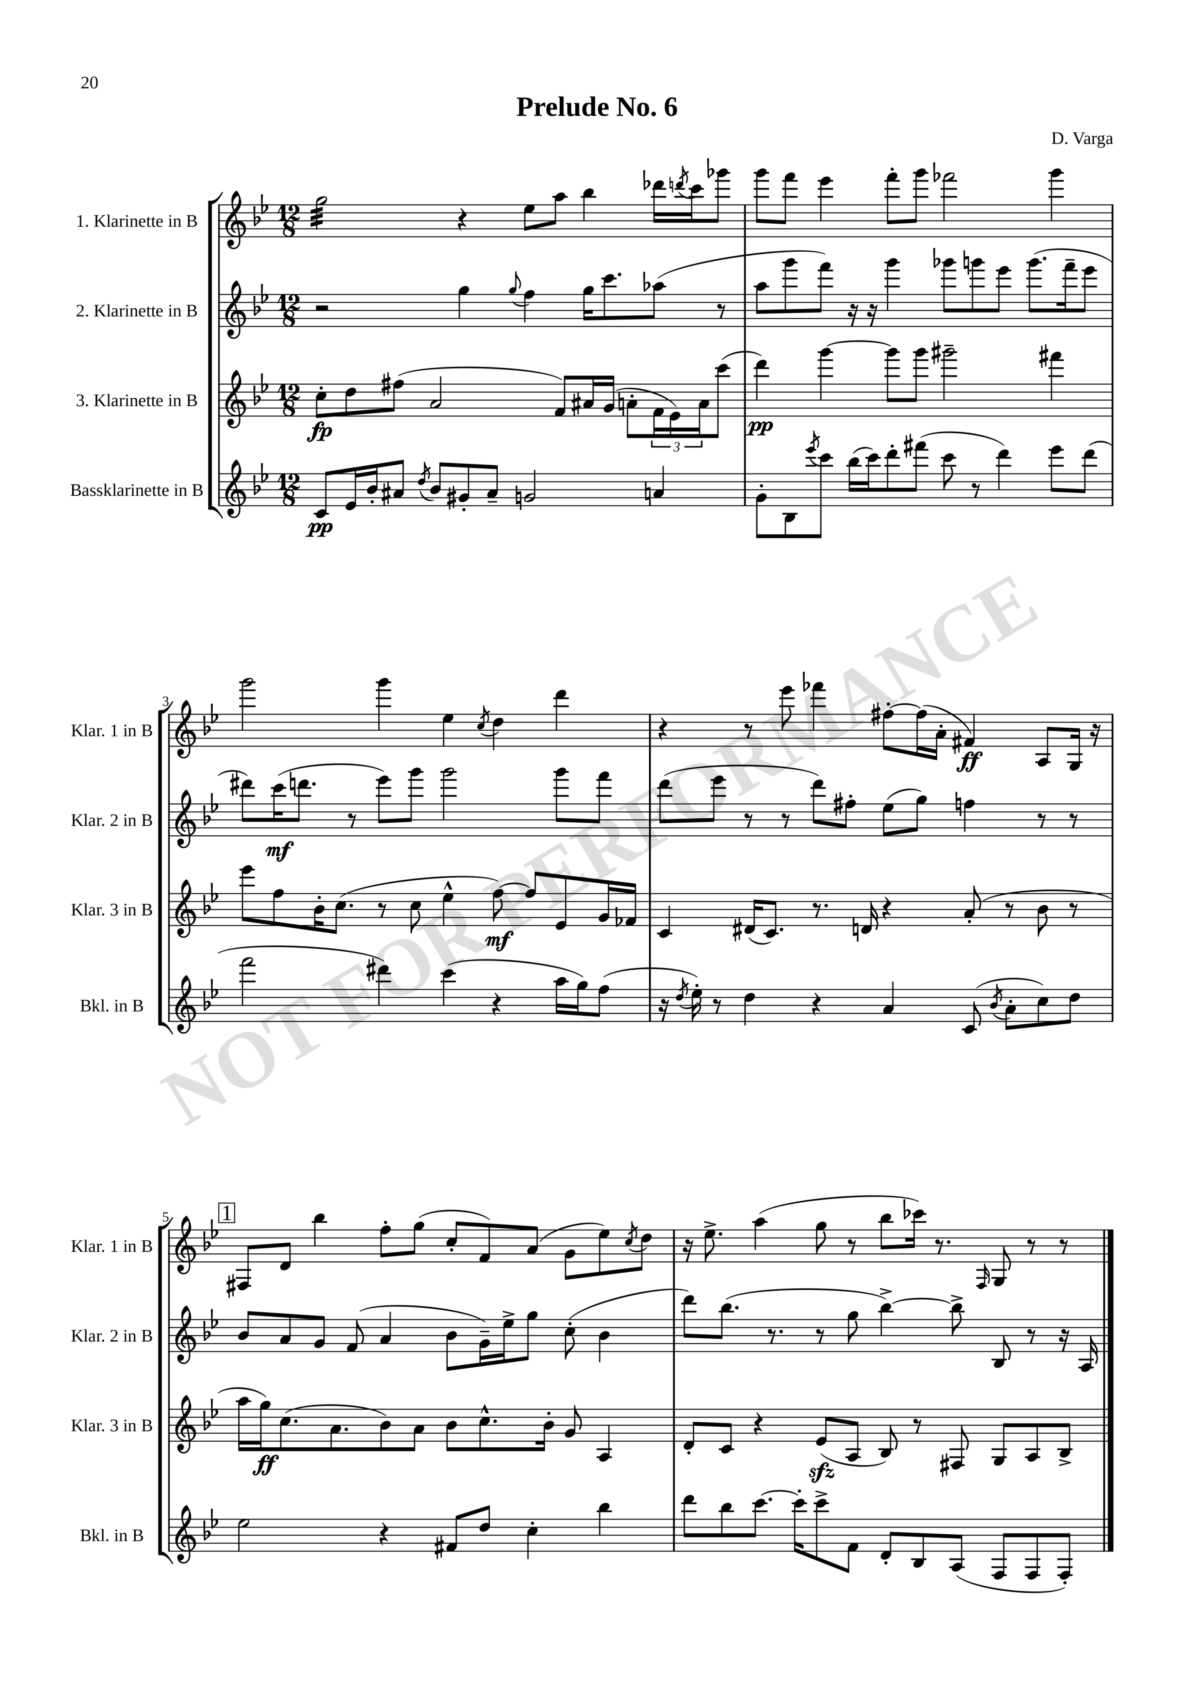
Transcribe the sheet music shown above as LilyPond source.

\header { title = "Prelude No. 6" composer = "D. Varga" }
<<
\new StaffGroup <<
\new Staff = "s0" \with { instrumentName = "1. Klarinette in B" shortInstrumentName = "Klar. 1 in B" } {
    \clef treble \key bes \major \numericTimeSignature \time 12/8
    g''2:32 r4 ees''8 a''8 bes''4 des'''16 \acciaccatura { d'''8 } c'''16 ges'''8 |
    g'''8 f'''8 ees'''4 f'''8-. g'''8 fes'''2 g'''4 |
    g'''2 g'''4 ees''4 \acciaccatura { c''8 } d''4 d'''4 |
    r4 r8 ees'''8 fes'''4 fis''8~-. fis''16( a'16-. fis'4\ff) a8 g16 r16 |
    \mark \markup { \box "1" } fis8 d'8 bes''4 f''8-. g''8( c''8-. f'8) a'8( g'8 ees''8) \acciaccatura { c''8 } d''8 |
    r16 ees''8.-> a''4( g''8 r8 bes''8 ces'''16) r8. \grace { f16 } g8 r8 r8 \bar "|." |
}
\new Staff = "s1" \with { instrumentName = "2. Klarinette in B" shortInstrumentName = "Klar. 2 in B" } {
    \clef treble \key bes \major \numericTimeSignature \time 12/8
    r2 g''4 \appoggiatura { g''8 } f''4 g''16 c'''8. aes''8( r8 |
    a''8 g'''8 f'''8) r16 r16 g'''4 ges'''8 g'''8 ees'''8 g'''8.( f'''16-- ees'''8 |
    dis'''8) c'''16\mf( d'''8. r8 ees'''8) g'''8 g'''2 g'''8 f'''8 |
    d'''8( ees'''8 r8 r8 d'''8) fis''8-. ees''8( g''8) f''4 r8 r8 |
    \mark \markup { \box "1" } bes'8 a'8 g'8 f'8( a'4 bes'8 g'16--) ees''16-> g''8 c''8-.( bes'4 |
    d'''8) bes''8.( r8. r8 g''8 bes''4~->) bes''8-> bes8 r8 r16 a16 \bar "|." |
}
\new Staff = "s2" \with { instrumentName = "3. Klarinette in B" shortInstrumentName = "Klar. 3 in B" } {
    \clef treble \key bes \major \numericTimeSignature \time 12/8
    c''8-.\fp d''8 fis''8( a'2 f'8) ais'16 g'16( a'8-. \tuplet 3/2 { f'16 ees'16) a'16 } c'''8( |
    d'''4\pp) g'''4~ g'''8 g'''8 gis'''2-- fis'''4 |
    ees'''8 f''8 bes'16-. c''8.( r8 c''8 ees''4-^ f''8~\mf) f''8 ees'8 g'16 fes'16 |
    c'4 dis'16( c'8.) r8. d'16 r4 a'8-.( r8 bes'8 r8 |
    \mark \markup { \box "1" } a''16 g''16\ff) c''8.( a'8. bes'8) a'8 bes'8 c''8.-^ bes'16-. g'8 a4 |
    d'8-. c'8 r4 ees'8\sfz( a8 bes8) r8 fis8 g8 a8 bes8-> \bar "|." |
}
\new Staff = "s3" \with { instrumentName = "Bassklarinette in B" shortInstrumentName = "Bkl. in B" } {
    \clef treble \key bes \major \numericTimeSignature \time 12/8
    c'8\pp ees'16 bes'16-. ais'8 \acciaccatura { d''8 } bes'8 gis'8-. ais'8-- g'2 a'4 |
    g'8-. bes8 \acciaccatura { ees'''8 } c'''8 bes''16( c'''16) d'''8-. fis'''8( c'''8 r8 d'''4) ees'''8 d'''8( |
    f'''2 dis'''4) c'''4( r4 a''16 g''16) f''8( |
    r16 \acciaccatura { d''8 } ees''16-.) r8 d''4 r4 a'4 c'8( \acciaccatura { bes'8 } a'8-. c''8) d''8 |
    \mark \markup { \box "1" } ees''2 r4 fis'8 d''8 c''4-. bes''4 |
    d'''8 bes''8 c'''8.~ c'''16-. c'''8-> f'8 d'8-. bes8 a8( f8 f8 f8-.) \bar "|." |
}
>>
>>
